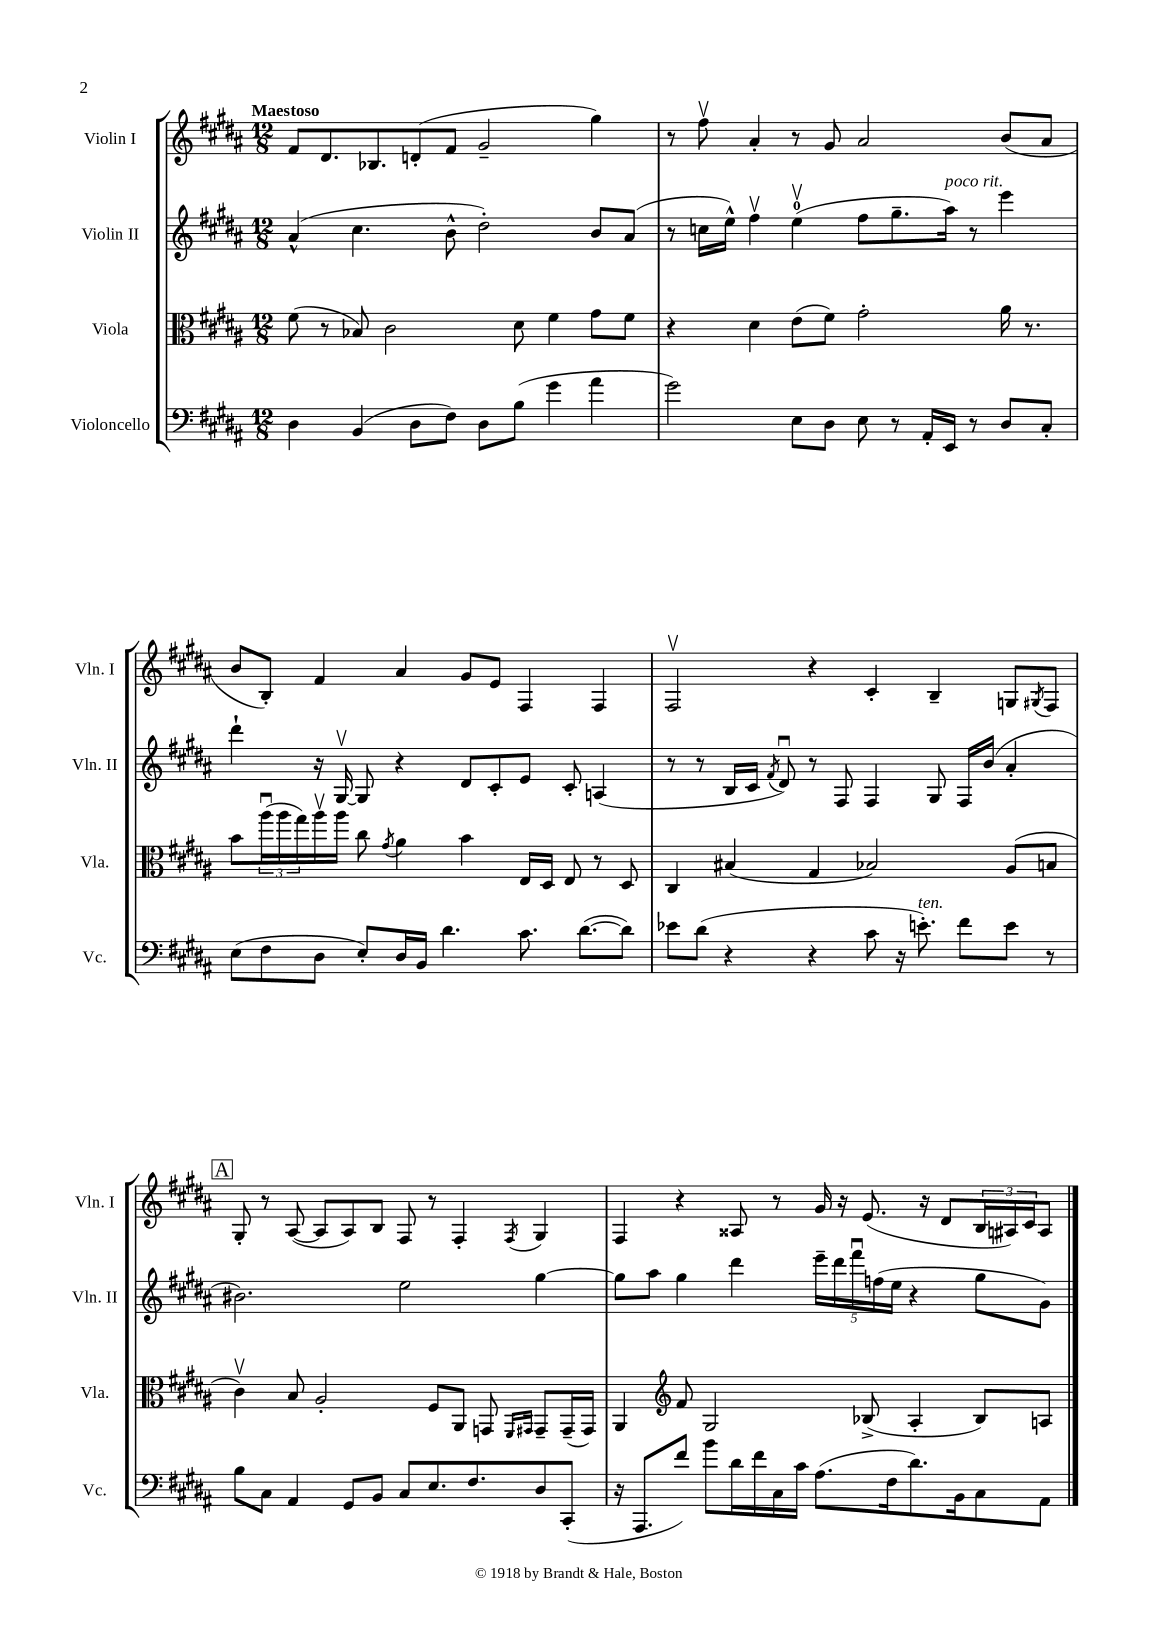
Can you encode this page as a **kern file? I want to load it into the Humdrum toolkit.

**kern	**kern	**kern	**kern
*part4	*part3	*part2	*part1
*staff4	*staff3	*staff2	*staff1
*I"Violoncello	*I"Viola	*I"Violin II	*I"Violin I
*I'Vc.	*I'Vla.	*I'Vln. II	*I'Vln. I
*clefF4	*clefC3	*clefG2	*clefG2
*k[f#c#g#d#a#]	*k[f#c#g#d#a#]	*k[f#c#g#d#a#]	*k[f#c#g#d#a#]
*M12/8	*M12/8	*M12/8	*M12/8
=1	=1	=1	=1
!	!	!	!LO:TX:a:B:t=Maestoso
4D#\	(8f#\	(4a#^^/	8f#/L
.	8r	.	8.d#/
(4BB/	8B-X/)	4.cc#\	.
.	.	.	8.B-X/
.	2c#\	.	.
8D#\L	.	.	(8dn'/
8F#\J)	.	8b^^\	8f#/J
8D#\L	.	2dd#'\)	2g#~/
(8B\J	8d#\	.	.
4g#\	4f#\	.	.
4a#\	8g#\L	8b/L	4gg#\)
.	8f#\J	(8a#/J	.
=2	=2	=2	=2
2g#\)	4r	8r	8r
.	.	16ccn\LL	8ff#v\
.	.	16ee^^\JJ)	.
.	4d#\	4ff#v\	4a#'/
8E\L	(8e\L	(4eev\	8r
8D#\J	8f#\J)	.	8g#/
8E\	2g#'\	8ff#\L	2a#/
8r	.	8.gg#~\	.
16AA#'/LL	.	.	.
!	!	!LO:TX:a:i:t=poco rit.	!
16EE/JJ	.	16aa#\Jk)	.
8r	.	8r	.
8D#/L	16a#\	4eee\	(8b/L
.	8.r	.	.
8C#'/J	.	.	8a#/J
!!LO:LB:g=z
=3	=3	=3	=3
(8E\L	8b\L	4ddd#`\	8b/L
8F#\	(24aa#u\L	.	8B'/J)
.	24aa#\	.	.
.	24gg#\)	.	.
8D#\J	16aa#v\	16r	4f#/
.	16aa#\JJ	[16G#v/	.
8E'/L)	8cc#\	8G#/]	.
.	8qg#/	.	.
16D#/L	4a#\	4r	4a#/
16BB/JJ	.	.	.
4.d#\	.	.	.
.	4b\	8d#/L	8g#/L
.	.	8c#'/	8e/J
8.c#\	16E/LL	8e/J	4F#/
.	16D#/JJ	.	.
.	8E/	8c#'/	.
([8.d#\L	.	.	.
.	8r	(4An/	4F#/
8d#\J])	8D#/	.	.
=4	=4	=4	=4
8e-X\L	4C#/	8r	2F#v/
(8d#\J	.	8r	.
4r	(4B#X/	16B/LL	.
.	.	16c#/JJ	.
.	.	8qf#/	.
.	.	8d#u/)	.
4r	4G#/	8r	4r
.	.	8F#/	.
8c#\	2B-X/)	4F#/	4c#'/
16r	.	.	.
!LO:TX:a:i:t=ten.	!	!	!
8.en'\)	.	.	.
.	.	8G#/	4B~/
8f#\L	.	16F#/LL	.
.	.	(16b/JJ	.
8e\J	(8A#/L	4a#'/	8Gn/L
.	.	.	8qG#X/
8r	8Bn/J	.	8F#/J
!!LO:LB:g=z
!!LO:REH:place=s1:t=A
=5	=5	=5	=5
8B\L	4c#v\)	2.b#X\)	8G#'/
8C#\J	.	.	8r
4AA#/	8B/	.	([8A#/
.	2A#'/	.	8A#/L]
8GG#/L	.	.	8A#/)
8BB/J	.	.	8B/J
8C#/L	.	2ee\	8F#/
8.E/	8F#/L	.	8r
.	8AA#/J	.	4F#'/
8.F#/	.	.	.
.	8GGn/	.	.
.	16qqFF#/LL	.	.
.	16qqGG#X/JJ	.	8qF#/
8D#/	8GG#~/L	[4gg#\	4G#/
(8CC#'/J	(16GG#~/L	.	.
.	16GG#/JJ)	.	.
=6	=6	=6	=6
16r	4AA#/	8gg#\L]	4F#/
8.AAA#/L	.	.	.
.	.	8aa#\J	.
*	*clefG2	*	*
8f#/J)	8f#/	4gg#\	4r
8b\L	2G#/	.	.
16d#\L	.	4ddd#\	8A##X/
16f#\	.	.	.
16C#\	.	.	8r
16c#\JJ	.	.	.
(8.A#\L	.	20eee~\LL	16g#/
.	.	20ddd#\	.
.	.	.	16r
.	.	20fff#u\	.
.	(8B-X^/	.	(8.e/
.	.	(20ffn\	.
16F#\k	.	.	.
.	.	20ee\JJ	.
8.d#\)	4A#'/	4r	.
.	.	.	16r
.	.	.	8d#/L
16BB\k	.	.	.
8C#\	8B-/L)	8gg#\L	24B/L
.	.	.	24A#X/)
.	.	.	24c#/J
8AA#\J	8An/J	8g#\J)	8A#/J
==	==	==	==
*-	*-	*-	*-
